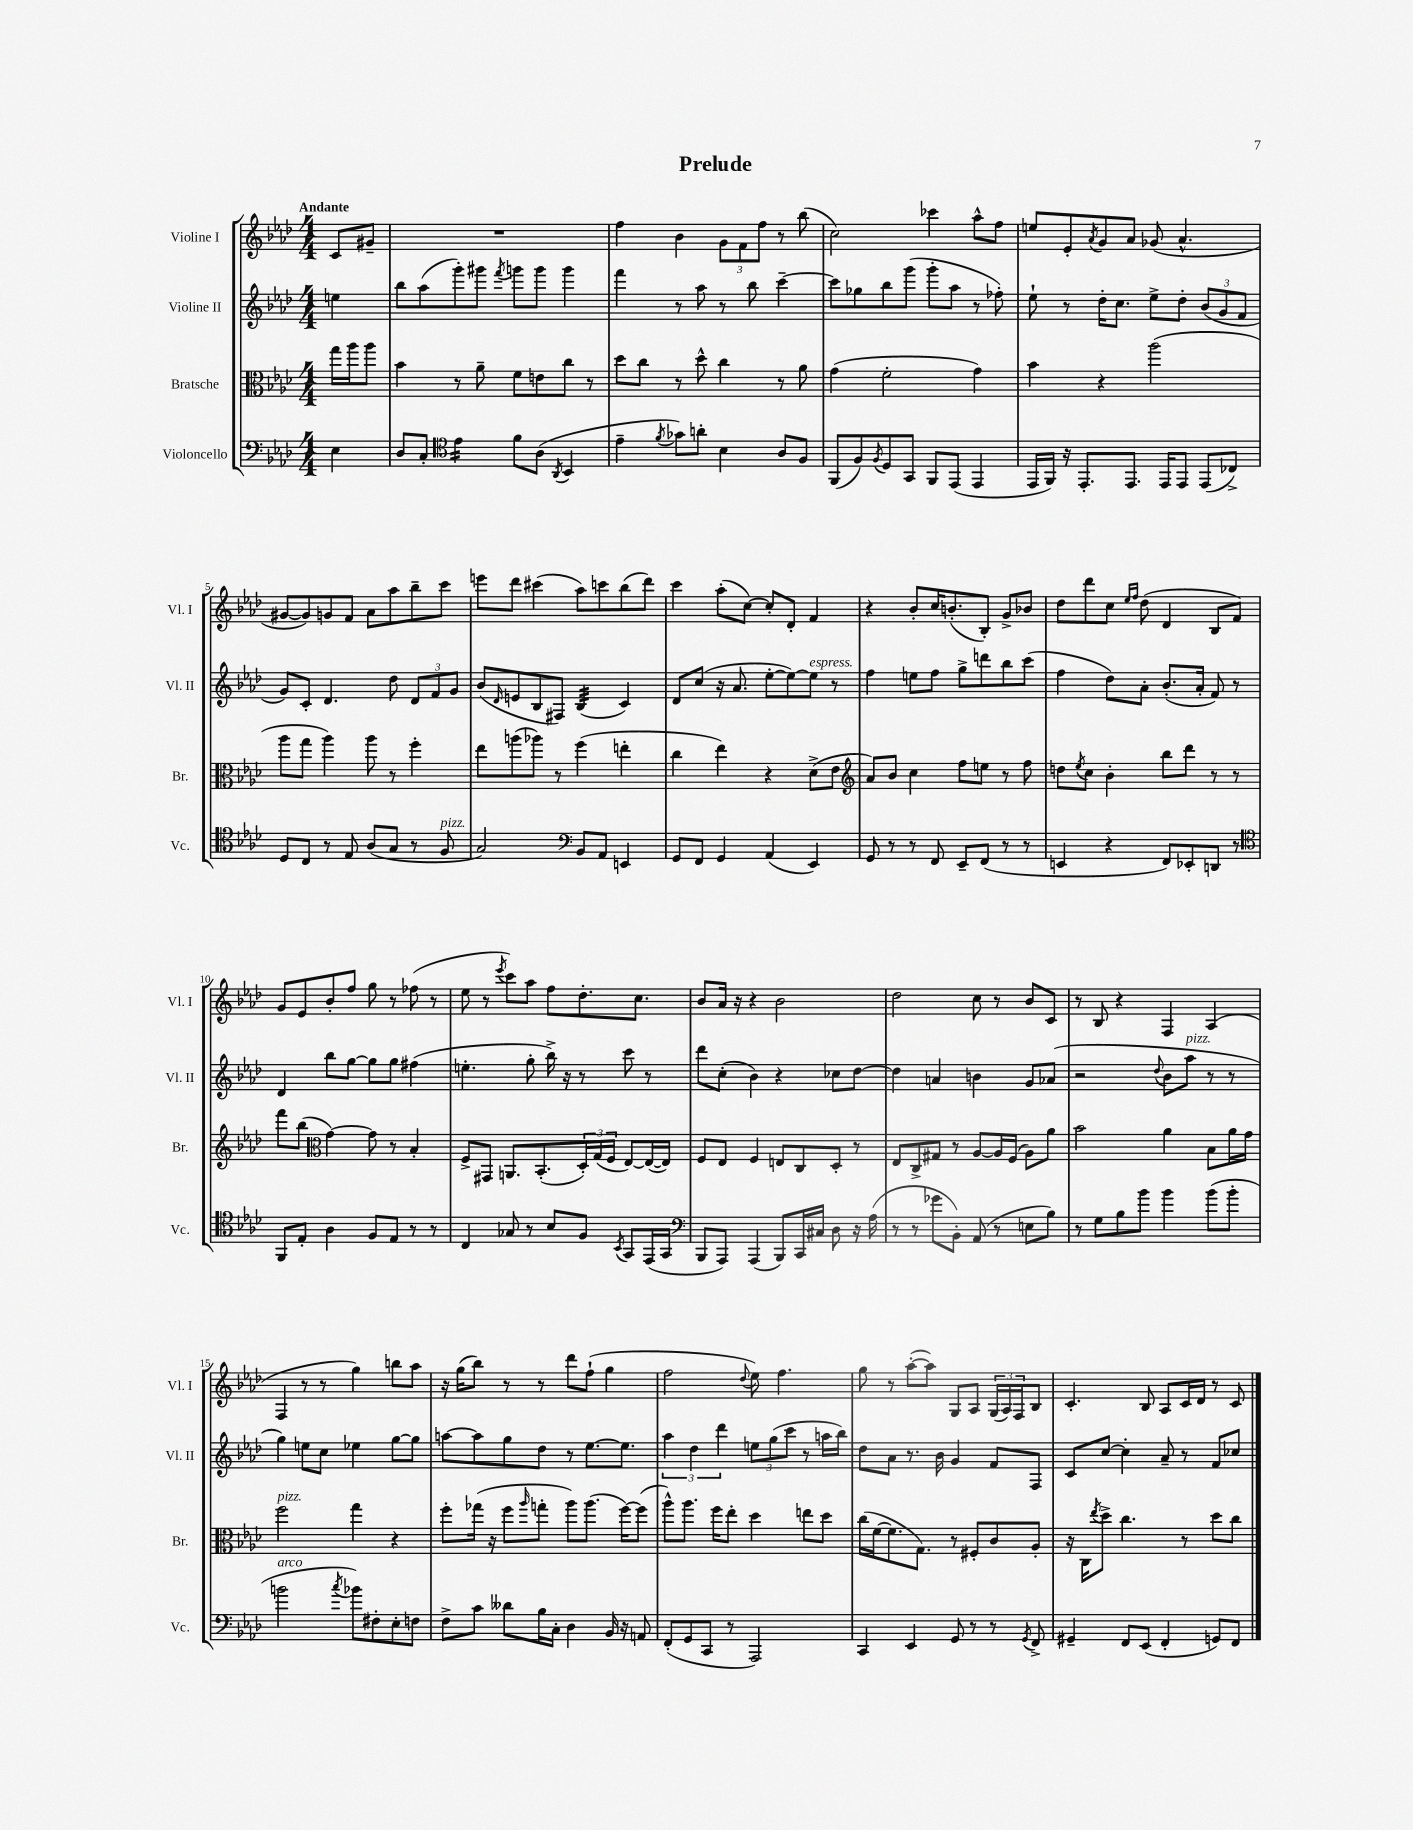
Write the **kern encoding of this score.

**kern	**kern	**kern	**kern
*staff4	*staff3	*staff2	*staff1
*clefF4	*clefC3	*clefG2	*clefG2
*k[b-e-a-d-]	*k[b-e-a-d-]	*k[b-e-a-d-]	*k[b-e-a-d-]
*M4/4	*M4/4	*M4/4	*M4/4
4E-	16gg	4ee	8c
.	16aa-	.	.
.	8aa-	.	8g#~
=	=	=	=
8D-	4b-	8bb-	1r
8C'	.	(8aa-	.
*clefC4	*	*	*
4e-	8r	8ggg')	.
.	8a-~	8ggg#	.
.	.	8qfff	.
8f	8f	8ggg	.
(8A-	8e	8ggg	.
8qAA-	.	.	.
4BB-	8cc	4ggg	.
.	8r	.	.
=	=	=	=
4e-~	8dd-	4fff	4ff
.	8cc	.	.
8qf	.	.	.
8g-)	8r	8r	4b-
8a'	8dd-^^	8aa-	.
4B-	4cc	8r	12g
.	.	.	12f
.	.	8bb-	.
.	.	.	12ff
8A-	8r	[4ccc~	8r
8F	8a-	.	(8bb-
=	=	=	=
(8FF	(4g	8ccc]	2cc)
8F)	.	8gg-	.
8qF	.	.	.
8D-	2f'	8bb-	.
8GG	.	(8ggg	.
8FF	.	8ggg'	4ccc-
(8EE-	.	8aa-	.
4EE-	4g)	8r	8aa-^^
.	.	8ff-')	8ff
=	=	=	=
16EE-	4b-	8ee-`	8ee
16FF)	.	.	.
16r	.	8r	8e-'
8.EE-'	.	.	.
.	.	.	8qa-
.	4r	16dd-'	8g
.	.	8.cc	.
8.EE-	.	.	8a-
.	(2aa-	8ee-^	(8g-
16EE-	.	.	.
8EE-	.	8dd-'	4.a-^^
(8EE-	.	(12b-	.
.	.	12g	.
8C-^)	.	.	.
.	.	12f	.
=	=	=	=
8D-	8aa-	8g)	[8g#
8C	8gg	8c'	8g#])
8r	4aa-)	4.d-	8g
8E-	.	.	8f
(8A-	8aa-	.	8a-
8G	8r	8dd-	8aa-
8r	4ff'	12d-	8bb-~
.	.	12f	.
8F	.	.	8ccc
.	.	12g	.
=	=	=	=
2G)	8ee-	(8b-	8eee
.	.	16qqd-	.
.	(8aa	8e	8ddd-
.	8aa-)	8B-	(4ccc#
.	8r	8F#)	.
*clefF4	*	*	*
8BB-	(4ff	(4B-	8aa-)
8AA-	.	.	8ccc
4EE	4ee'	4c)	(8bb-
.	.	.	8ddd-)
=	=	=	=
8GG	4cc	8d-	4ccc
8FF	.	(8cc	.
4GG	4ee-)	16r	(8aa-'
.	.	8.a-	.
.	.	.	[8cc)
(4AA-	4r	[8ee-'	8cc']
.	.	8ee-_)	8d-'
4EE-)	(8d-^	8ee-]	4f
.	8e-	8r	.
=	=	=	=
*	*clefG2	*	*
8GG	8a-)	4ff	4r
8r	8b-	.	.
8r	4cc	8ee	8b-'
8FF	.	8ff	16cc
.	.	.	(8.b'
8EE-~	8ff	8gg^	.
(8FF	8ee	8ddd	8B-')
8r	8r	8bb-	8g^
8r	8ff	(8ccc	8b-
=	=	=	=
4EE	8dd	4ff	8dd-
.	8qee-	.	.
.	8cc	.	8ddd-
4r	4b-'	8dd-)	8cc
.	.	.	16qqee-
.	.	.	16qqff
.	.	8a-'	(8dd-
8FF)	8bb-	(8.b-'	4d-
8EE-'	8ddd-	.	.
.	.	16a-'	.
8DD	8r	8f)	8B-
8r	8r	8r	8f)
=	=	=	=
*clefC4	*	*	*
8FF	8fff	4d-	8g
8E-'	(8bb-	.	8e-
*	*clefC3	*	*
4A-	[4g)	8bb-	8b-'
.	.	[8gg	8ff
8F	8g]	8gg]	8gg
8E-	8r	8gg	8r
8r	4B-'	(4ff#	(8ff-
8r	.	.	8r
=	=	=	=
4C	8F^	4.ee'	8ee-
.	8GG#	.	8r
.	.	.	8qeee-
8G-	8.AA	.	8ccc)
8r	.	8gg'	8aa-
.	(8.BB-'	.	.
8B-	.	16bb-^)	8ff
.	.	16r	.
8F	24D-')	8r	8.dd-'
.	(24G	.	.
.	24F	.	.
8qBB-	.	.	.
8GG	[8E-)	8ccc	.
.	.	.	8.cc
(16EE-	(16E-_	8r	.
16GG	16E-])	.	.
=	=	=	=
*clefF4	*	*	*
8BBB-	8F	8ddd-	8b-
8AAA-)	8E-	(8cc'	16a-
.	.	.	16r
(4AAA-	4F	4b-)	4r
8BBB-)	8E	4r	2b-
16CC	8C	.	.
16C#	.	.	.
8D-	8D-'	8cc-	.
16r	8r	[8dd-	.
(16A-	.	.	.
=	=	=	=
8r	8E-	4dd-]	2dd-
8r	8C^	.	.
8g-	8G#	4a	.
8BB-')	8r	.	.
(8AA-	[8A-	4b	8cc
8r	16A-]	.	8r
.	(16F	.	.
8E	8A-)	8g	8b-
8B-)	8a-	(8a-	8c
=	=	=	=
8r	2b-	2r	8r
8G	.	.	8B-
8B-	.	.	4r
8b-	.	.	.
.	.	8qqdd-	.
4b-	4a-	8b-	4F
.	.	8aa-	.
(8b-	8B-	8r	(4A-
8b-'	16a-	8r	.
.	16g	.	.
=	=	=	=
2b	2ff	4gg)	4F
.	.	8ee	8r
.	.	8cc	8r
8qcc	.	.	.
8b-)	4gg	4ee-	4gg)
8F#'	.	.	.
8E-'	4r	[8gg	8bb
8F	.	8gg]	8aa-
=	=	=	=
8F^	8ff'	[8aa	16r
.	.	.	(16gg
8c	(16gg-	8aa]	8bb-)
.	16r	.	.
8d--	8ff	8gg	8r
.	16qqaa-	.	.
16B-	8gg'	8dd-	8r
16C'	.	.	.
4D-	8aa-)	8r	8ddd-
.	(8.aa-	[8.ee-	(8ff`
16BB-	.	.	4gg
16r	[16ff)	8.ee-]	.
8AA	(8ff]	.	.
=	=	=	=
(8FF'	8aa-^^)	6aa-	2ff
8GG	8.aa-	.	.
.	.	6dd-	.
8CC	.	.	.
.	16ff	.	.
.	.	6ddd-	.
8r	8ee-'	.	.
.	.	.	8qqdd-
2AAA-)	4dd-	12ee	8ee-)
.	.	(12gg	.
.	.	.	4.ff
.	.	12ccc	.
.	8ee	8r	.
.	8dd-	16aa	.
.	.	16bb-)	.
=	=	=	=
4CC	(16cc	8dd-	8gg
.	[16f	.	.
.	8.f]	8a-	8r
4EE-	.	8.r	([8aa-'
.	8.G)	.	.
.	.	.	8aa-])
.	.	16b-	.
8GG	8r	4g	8G
8r	8F#'	.	8A-
8r	8c	8f	(24G
.	.	.	24A-)
.	.	.	24F
8qGG	.	.	.
8FF^	8A-'	8F	8B-
=	=	=	=
4GG#~	16r	8c	4.c'
.	16C	.	.
.	8qee-	.	.
.	8dd-^	[8cc	.
8FF	4.cc	4cc']	.
(8EE-	.	.	8B-
4FF'	.	8a-~	8A-
.	8r	8r	16c
.	.	.	16d-
8GG)	8dd-	8f	8r
8FF	8cc	8cc-	8c
==	==	==	==
*-	*-	*-	*-
